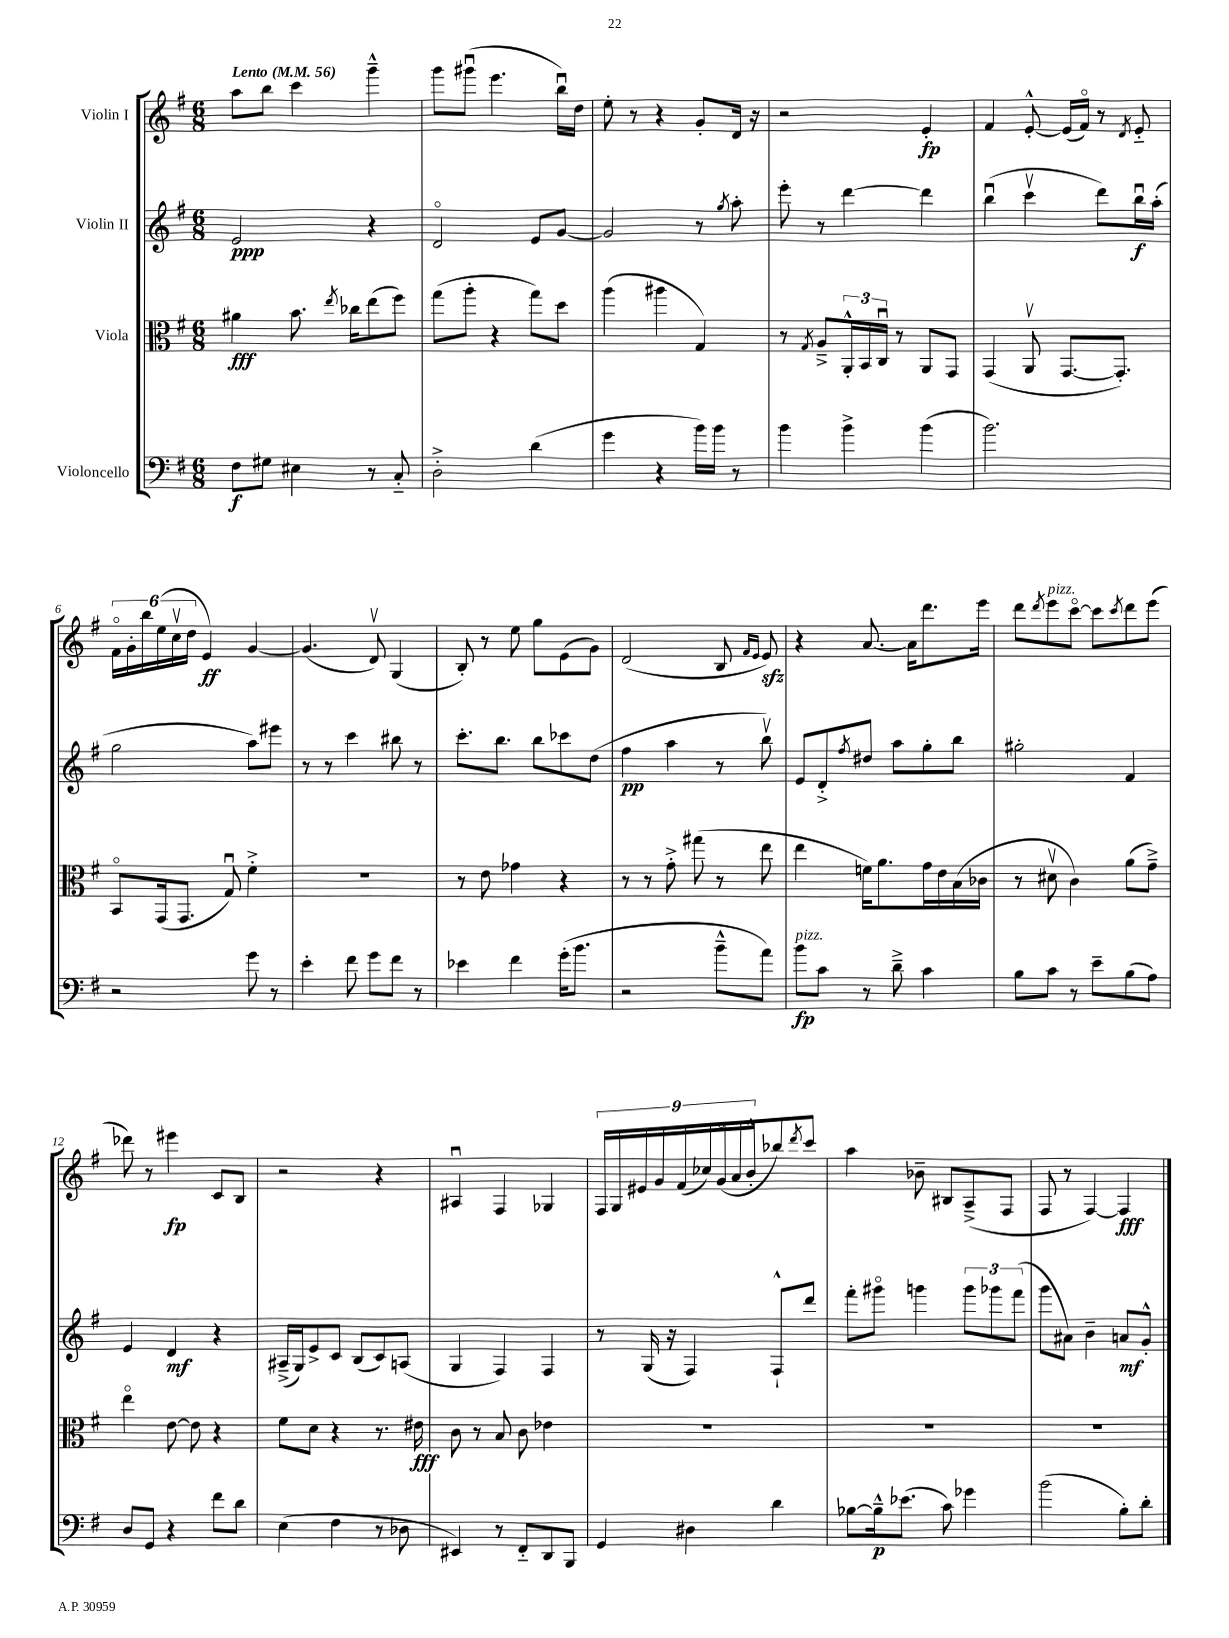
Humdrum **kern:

**kern	**dynam	**kern	**dynam	**kern	**dynam	**kern	**dynam
*part4	*part4	*part3	*part3	*part2	*part2	*part1	*part1
*staff4	*staff4	*staff3	*staff3	*staff2	*staff2	*staff1	*staff1
*I"Violoncello	*	*I"Viola	*	*I"Violin II	*	*I"Violin I	*
*clefF4	*	*clefC3	*	*clefG2	*	*clefG2	*
*k[f#]	*	*k[f#]	*	*k[f#]	*	*k[f#]	*
*M6/8	*	*M6/8	*	*M6/8	*	*M6/8	*
*MM56	*	*MM56	*	*MM56	*	*MM56	*
=1	=1	=1	=1	=1	=1	=1	=1
!	!	!	!	!	!	!LO:TX:a:B:t=Lento	!
8F#\L	f	4a#X\	fff	2e/	ppp	8aa\L	.
8G#X\J	.	.	.	.	.	8bb\J	.
4E#X\	.	8.b\	.	.	.	4ccc\	.
.	.	8qee/	.	.	.	.	.
.	.	16cc-X\KL	.	.	.	.	.
8r	.	(8ee\	.	4r	.	4ggg~^^\	.
8C/	.	8ff#\J)	.	.	.	.	.
=2	=2	=2	=2	=2	=2	=2	=2
2D'^\	.	(8gg\L	.	2d/	.	8ggg\L	.
.	.	8aa'\J	.	.	.	(8ggg#Xu\J	.
.	.	4r	.	.	.	4.eee\	.
(4d\	.	8gg\L)	.	8e/L	.	.	.
.	.	8dd\J	.	[8g/J	.	16bbu\LL)	.
.	.	.	.	.	.	16dd\JJ	.
=3	=3	=3	=3	=3	=3	=3	=3
4g\	.	(4aa\	.	2g/]	.	8ee'\	.
.	.	.	.	.	.	8r	.
4r	.	4aa#X\	.	.	.	4r	.
16b\LL)	.	4G/)	.	8r	.	8g'/L	.
16b\JJ	.	.	.	.	.	.	.
.	.	.	.	8qgg/	.	.	.
8r	.	.	.	8aa'\	.	16d/Jk	.
.	.	.	.	.	.	16r	.
=4	=4	=4	=4	=4	=4	=4	=4
4b\	.	8r	.	8eee'\	.	2r	.
.	.	8qG/	.	.	.	.	.
.	.	8A~^/L	.	8r	.	.	.
4b^\	.	24AA'^^/L	.	[4ddd\	.	.	.
.	.	24BB/	.	.	.	.	.
.	.	24Cu/JJ	.	.	.	.	.
.	.	8r	.	.	.	.	.
(4b\	.	8AA/L	.	4ddd\]	.	4e'/	fp
.	.	8GG/J	.	.	.	.	.
=5	=5	=5	=5	=5	=5	=5	=5
2.b\)	.	(4GG/	.	(4bbu\	.	4f#/	.
.	.	8AAv/	.	4cccv\	.	[8e'^^/	.
.	.	[8.GG/L	.	.	.	(16e/LL]	.
.	.	.	.	.	.	16f#/JJ)	.
.	.	.	.	8ddd\L)	.	8r	.
.	.	8.GG'/J])	.	.	.	.	.
.	.	.	.	.	.	8qd/	.
.	.	.	.	16bbu\L	f	8e/	.
.	.	.	.	(16aa'\JJ	.	.	.
!!LO:LB:g=z
=6	=6	=6	=6	=6	=6	=6	=6
2r	.	8BB/L	.	2gg\	.	24f#\LL	.
.	.	.	.	.	.	24g'\	.
.	.	.	.	.	.	24bb\	.
.	.	(16GG/k	.	.	.	(24ee\	.
.	.	.	.	.	.	24ccv\	.
.	.	8.GG/J	.	.	.	.	.
.	.	.	.	.	.	24dd\JJ	.
.	.	.	.	.	.	4e/)	ff
.	.	8Gu/)	.	.	.	.	.
8g\	.	4f#'^\	.	8aa\L)	.	[4g/	.
8r	.	.	.	8eee#X\J	.	.	.
=7	=7	=7	=7	=7	=7	=7	=7
4e'\	.	2.r	.	8r	.	(4.g/]	.
.	.	.	.	8r	.	.	.
8f#\	.	.	.	4ccc\	.	.	.
8g\L	.	.	.	.	.	8dv/)	.
8f#\J	.	.	.	8bb#X\	.	(4G/	.
8r	.	.	.	8r	.	.	.
=8	=8	=8	=8	=8	=8	=8	=8
4e-X\	.	8r	.	8.ccc'\L	.	8B'/)	.
.	.	8e\	.	.	.	8r	.
.	.	.	.	8.bb\J	.	.	.
4f#\	.	4g-X\	.	.	.	8ee\	.
.	.	.	.	8bb\L	.	8gg\L	.
(16g'\KL	.	4r	.	8ccc-X\	.	(8e\	.
8.b\J	.	.	.	.	.	.	.
.	.	.	.	(8dd\J	.	8g\J)	.
=9	=9	=9	=9	=9	=9	=9	=9
2r	.	8r	.	4ff#\	pp	(2d/	.
.	.	8r	.	.	.	.	.
.	.	8g'^\	.	4aa\	.	.	.
.	.	(8gg#X\	.	.	.	.	.
8b~^^\L	.	8r	.	8r	.	8B/	.
.	.	.	.	.	.	16qqf#/LL	.
.	.	.	.	.	.	16qqe/JJ	.
8a\J)	.	8ee\	.	8bbv\)	.	8ezz/)	.
=10	=10	=10	=10	=10	=10	=10	=10
!LO:TX:a:i:t=pizz.	!	!	!	!	!	!	!
8b\L	fp	4ee\	.	8e/L	.	4r	.
8c\J	.	.	.	8d'^/	.	.	.
.	.	.	.	8qff#/	.	.	.
8r	.	16fn\KL)	.	8dd#X/J	.	[8.a/	.
.	.	8.a\	.	.	.	.	.
8d~^\	.	.	.	8aa\L	.	.	.
.	.	.	.	.	.	16a\KL]	.
4c\	.	16g\L	.	8gg'\	.	8.ddd\	.
.	.	16e\	.	.	.	.	.
.	.	(16B\	.	8bb\J	.	.	.
.	.	16c-X\JJ	.	.	.	16eee\Jk	.
=11	=11	=11	=11	=11	=11	=11	=11
8B\L	.	8r	.	2gg#X'\	.	8ddd\L	.
.	.	.	.	.	.	8qddd/	.
!	!	!	!	!	!	!LO:TX:a:i:t=pizz.	!
8c\J	.	8d#Xv\	.	.	.	8eee\	.
8r	.	4c\)	.	.	.	[8ccc\J	.
8e~\L	.	.	.	.	.	8ccc\L]	.
.	.	.	.	.	.	8qccc/	.
(8B\	.	(8a\L	.	4f#/	.	8ddd\	.
8A\J)	.	8g~^\J)	.	.	.	(8eee\J	.
!!LO:LB:g=z
=12	=12	=12	=12	=12	=12	=12	=12
8D/L	.	4ee\	.	4e/	.	8ddd-X\)	.
8GG/J	.	.	.	.	.	8r	.
4r	.	[8e\	.	4d/	mf	4eee#X\	fp
.	.	8e\]	.	.	.	.	.
8f#\L	.	4r	.	4r	.	8c/L	.
8d\J	.	.	.	.	.	8B/J	.
=13	=13	=13	=13	=13	=13	=13	=13
(4E\	.	8f#\L	.	(16A#X~^/LL	.	2r	.
.	.	.	.	16G/J)	.	.	.
.	.	8d\J	.	8e^/	.	.	.
4F#\	.	4r	.	8c/J	.	.	.
.	.	.	.	(8B/L	.	.	.
8r	.	8.r	.	8c/)	.	4r	.
8D-X\	.	.	.	(8An/J	.	.	.
.	.	16e#X\	fff	.	.	.	.
=14	=14	=14	=14	=14	=14	=14	=14
4EE#X/)	.	8c\	.	4G/	.	4A#Xu/	.
.	.	8r	.	.	.	.	.
8r	.	8B/	.	4F#/)	.	4F#/	.
8FF#/L	.	8c\	.	.	.	.	.
8DD/	.	4e-X\	.	4F#/	.	4G-X/	.
8BBB/J	.	.	.	.	.	.	.
=15	=15	=15	=15	=15	=15	=15	=15
4GG/	.	2.r	.	8r	.	18F#/LL	.
.	.	.	.	.	.	18G/	.
.	.	.	.	.	.	18e#X/	.
.	.	.	.	(16G/	.	.	.
.	.	.	.	.	.	18g/	.
.	.	.	.	16r	.	.	.
.	.	.	.	.	.	(18f#/	.
4D#X\	.	.	.	4F#/)	.	.	.
.	.	.	.	.	.	18cc-X/)	.
.	.	.	.	.	.	(18g/	.
.	.	.	.	.	.	18a/	.
.	.	.	.	.	.	18b'^^/J	.
4d\	.	.	.	8F#`^^/L	.	8bb-X/)	.
.	.	.	.	.	.	8qddd/	.
.	.	.	.	8ddd/J	.	8ccc/J	.
=16	=16	=16	=16	=16	=16	=16	=16
[8B-X\L	.	2.r	.	8fff#'\L	.	4aa\	.
16B-~^^\k]	p	.	.	8ggg#X\J	.	.	.
(8.e-X\J	.	.	.	.	.	.	.
.	.	.	.	4gggn\	.	8b-X~\	.
8c\)	.	.	.	.	.	8B#X/L	.
4g-X\	.	.	.	12ggg\L	.	(8A~^/	.
.	.	.	.	12ggg-X\	.	.	.
.	.	.	.	.	.	8F#/J	.
.	.	.	.	(12fff#\J	.	.	.
=17	=17	=17	=17	=17	=17	=17	=17
(2b\	.	2.r	.	8ggg\L	.	8F#/	.
.	.	.	.	8a#X\J)	.	8r	.
.	.	.	.	4b~\	.	[4F#/)	.
8B'\L)	.	.	.	8an/L	mf	4F#/]	fff
8d'\J	.	.	.	8g'^^/J	.	.	.
==	==	==	==	==	==	==	==
*-	*-	*-	*-	*-	*-	*-	*-
